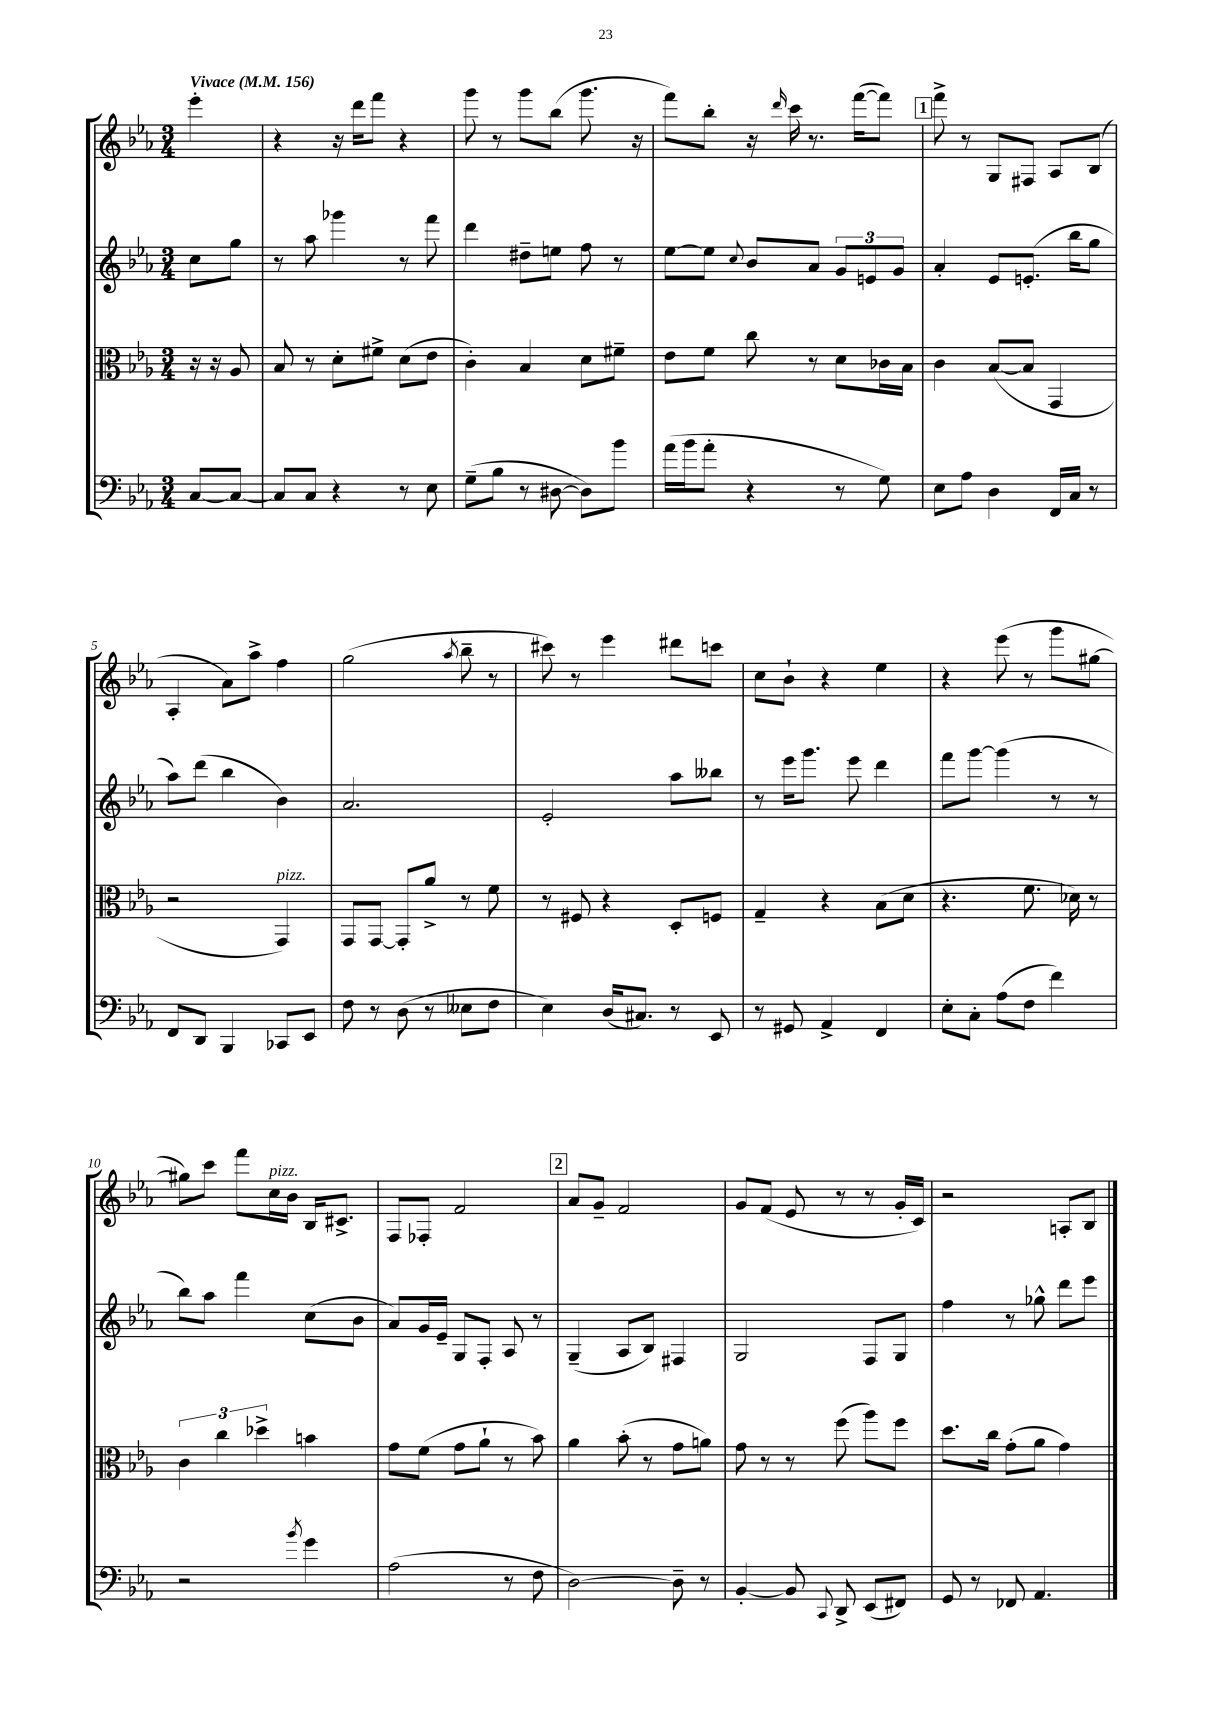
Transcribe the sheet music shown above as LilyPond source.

<<
\new StaffGroup <<
\new Staff = "s0" {
    \clef treble \key ees \major \numericTimeSignature \time 3/4 \partial 4 \tempo "Vivace" 4 = 156
    \autoBeamOff ees'''4-. |
    r4 r16 d'''16[ f'''8] r4 |
    g'''8 r8 g'''8[ bes''8]( g'''8. r16 |
    f'''8[) bes''8]-. r16 \grace { d'''16 } c'''16 r8. f'''16[~( f'''8]) |
    \mark \markup { \box "1" } f'''8-> r8 g8[ fis8] aes8[ bes8]( |
    aes4-. aes'8[) aes''8]-> f''4 |
    g''2( \acciaccatura { aes''8 } bes''8-- r8 |
    cis'''8) r8 ees'''4 dis'''8[ c'''8] |
    c''8[ bes'8]-! r4 ees''4 |
    r4 ees'''8( r8 g'''8[ gis''8]~ |
    gis''8[) c'''8] f'''8[ c''16^\markup { \italic "pizz." } bes'16] bes16[ cis'8.]-> |
    f8[ fes8]-. f'2 |
    \mark \markup { \box "2" } aes'8[ g'8]-- f'2 |
    g'8[ f'8]( ees'8 r8 r8 g'16[-. c'16]) |
    r2 a8[-. bes8] \bar "|." |
}
\new Staff = "s1" {
    \clef treble \key ees \major \numericTimeSignature \time 3/4 \partial 4
    \autoBeamOff c''8[ g''8] |
    r8 aes''8 ges'''4 r8 f'''8 |
    d'''4 dis''8[-- e''8] f''8 r8 |
    ees''8[~ ees''8] \appoggiatura { c''8 } bes'8[ aes'8] \tuplet 3/2 { g'8[ e'8 g'8] } |
    \mark \markup { \box "1" } aes'4-. ees'8[ e'8.]-.( bes''16[ g''8] |
    aes''8[) d'''8]( bes''4 bes'4) |
    aes'2. |
    ees'2-. aes''8[ beses''8] |
    r8 ees'''16[ g'''8.] ees'''8 d'''4 |
    f'''8[ g'''8]~ g'''4( r8 r8 |
    bes''8[) aes''8] f'''4 c''8[( bes'8] |
    aes'8[) g'16 ees'16]-- g8[ f8]-. aes8 r8 |
    \mark \markup { \box "2" } g4--( aes8[ bes8]) fis4 |
    g2 f8[ g8] |
    f''4 r8 ges''8-^ d'''8[ ees'''8] \bar "|." |
}
\new Staff = "s2" {
    \clef alto \key ees \major \numericTimeSignature \time 3/4 \partial 4
    \autoBeamOff r16 r16 aes8 |
    bes8 r8 d'8[-. fis'8]-> d'8[( ees'8] |
    c'4-.) bes4 d'8[ fis'8]-- |
    ees'8[ f'8] c''8 r8 d'8[ ces'16 bes16] |
    \mark \markup { \box "1" } c'4 bes8[~( bes8] g,4 |
    r2 g,4^\markup { \italic "pizz." }) |
    g,8[ g,8]~ g,8[-. aes'8]-> r8 f'8 |
    r8 fis8 r4 d8[-. f8] |
    g4-- r4 bes8[( d'8] |
    r4. f'8. des'16) r8 |
    \tuplet 3/2 { c'4 c''4 des''4-> } b'4 |
    g'8[ f'8]( g'8[ aes'8]-! r8 bes'8) |
    \mark \markup { \box "2" } aes'4 bes'8-.( r8 g'8[ a'8]) |
    g'8 r8 r8 f''8( aes''8[) f''8] |
    d''8.[ c''16] g'8[-.( aes'8] g'4) \bar "|." |
}
\new Staff = "s3" {
    \clef bass \key ees \major \numericTimeSignature \time 3/4 \partial 4
    \autoBeamOff c8[~ c8]~ |
    c8[ c8] r4 r8 ees8 |
    g8[--( bes8] r8 dis8~ dis8[) bes'8] |
    aes'16[( bes'16 aes'8]-. r4 r8 g8) |
    \mark \markup { \box "1" } ees8[ aes8] d4 f,16[ c16] r8 |
    f,8[ d,8] bes,,4 ces,8[ ees,8] |
    f8 r8 d8( r8 eeses8[ f8] |
    ees4) d16[( cis8.]) r8 ees,8 |
    r8 gis,8 aes,4-> f,4 |
    ees8[-. c8]-. aes8[( f8] f'4) |
    r2 \acciaccatura { bes'8 } g'4 |
    aes2( r8 f8 |
    \mark \markup { \box "2" } d2~) d8-- r8 |
    bes,4~-. bes,8 \appoggiatura { c,8 } d,8-> ees,8[( fis,8]) |
    g,8 r8 fes,8 aes,4. \bar "|." |
}
>>
>>
